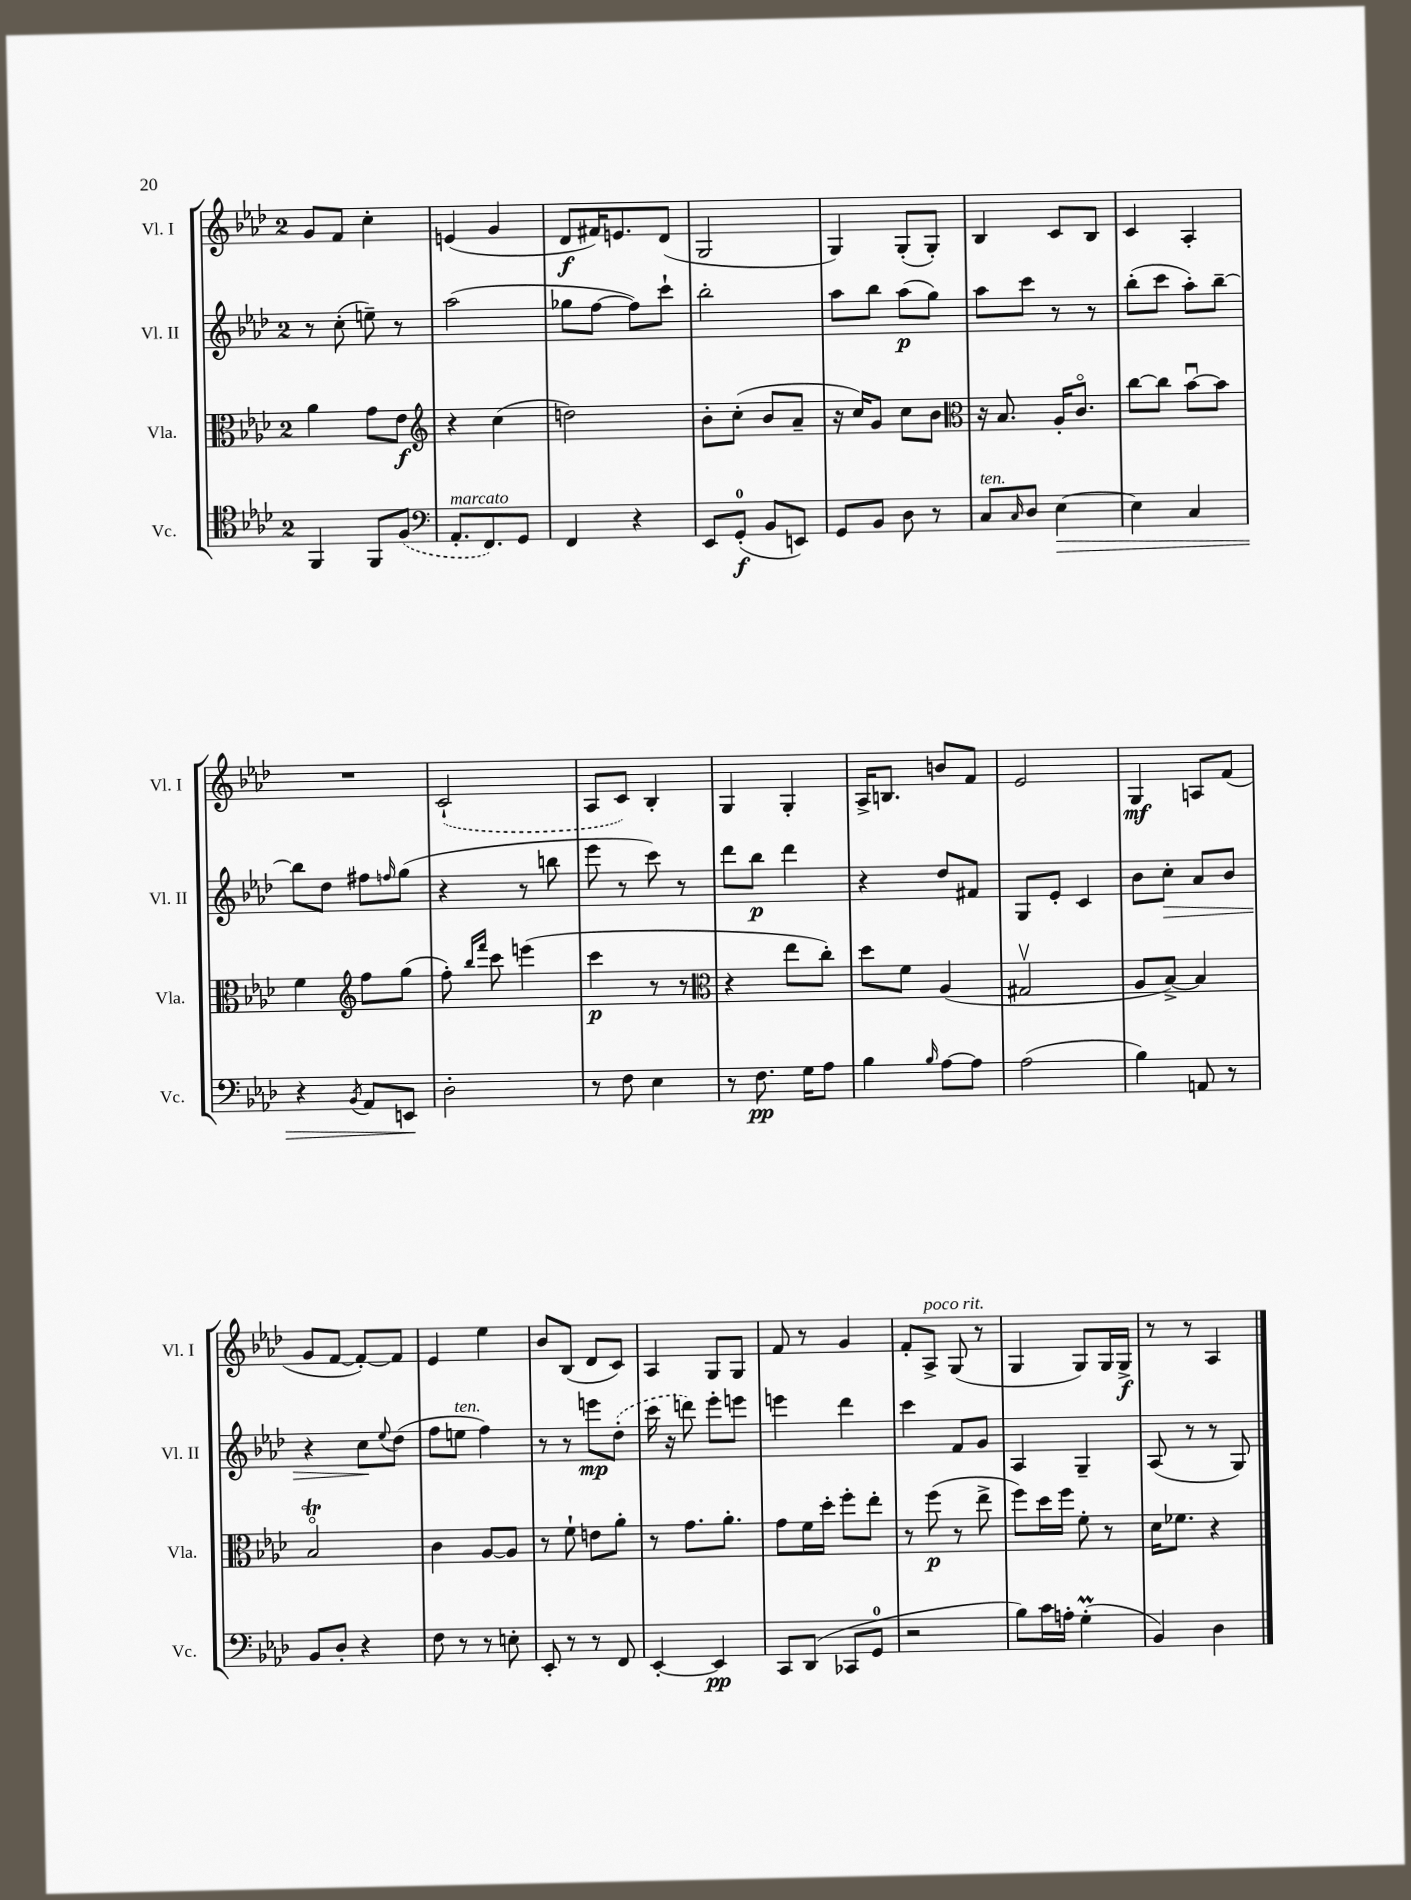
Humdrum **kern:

**kern	**dynam	**kern	**dynam	**kern	**dynam	**kern	**dynam
*part4	*part4	*part3	*part3	*part2	*part2	*part1	*part1
*staff4	*staff4	*staff3	*staff3	*staff2	*staff2	*staff1	*staff1
*I"Vc.	*	*I"Vla.	*	*I"Vl. II	*	*I"Vl. I	*
*I'Vc.	*	*I'Vla.	*	*I'Vl. II	*	*I'Vl. I	*
*clefC4	*	*clefC3	*	*clefG2	*	*clefG2	*
*k[b-e-a-d-]	*	*k[b-e-a-d-]	*	*k[b-e-a-d-]	*	*k[b-e-a-d-]	*
*M2/4	*	*M2/4	*	*M2/4	*	*M2/4	*
=75	=75	=75	=75	=75	=75	=75	=75
4FF/	.	4a-\	.	8r	.	8g/L	.
.	.	.	.	(8cc'\	.	8f/J	.
8FF/L	.	8g\L	.	8een~\)	.	4cc'\	.
(8F/J	.	8e-\J	f	8r	.	.	.
=76	=76	=76	=76	=76	=76	=76	=76
*clefF4	*	*clefG2	*	*	*	*	*
!LO:TX:a:i:t=marcato	!	!	!	!	!	!	!
8.AA-'/L	.	4r	.	(2aa-\	.	(4en/	.
8.FF/)	.	.	.	.	.	.	.
.	.	(4cc\	.	.	.	4g/	.
8GG/J	.	.	.	.	.	.	.
=77	=77	=77	=77	=77	=77	=77	=77
4FF/	.	2ddn\)	.	8gg-X\L	.	8d-/L	f
.	.	.	.	[8ff\J	.	16f#X/K)	.
.	.	.	.	.	.	8.en/	.
4r	.	.	.	8ff\L])	.	.	.
.	.	.	.	8ccc`\J	.	(8d-/J	.
=78	=78	=78	=78	=78	=78	=78	=78
8EE-/L	.	8b-'\L	.	2bb-'\	.	2G/	.
(8GG'/J	f	(8cc'\J	.	.	.	.	.
8BB-/L	.	8b-/L	.	.	.	.	.
8EEn/J)	.	8a-~/J	.	.	.	.	.
=79	=79	=79	=79	=79	=79	=79	=79
8GG/L	.	16r	.	8aa-\L	.	4G/)	.
.	.	16cc/KL)	.	.	.	.	.
8BB-/J	.	8g/J	.	8bb-\J	.	.	.
8D-\	.	8cc\L	.	(8aa-\L	p	(8G'/L	.
8r	.	8b-\J	.	8gg\J)	.	8G'/J)	.
=80	=80	=80	=80	=80	=80	=80	=80
*	*	*clefC3	*	*	*	*	*
!LO:TX:a:i:t=ten.	!	!	!	!	!	!	!
8C/L	.	16r	.	8aa-\L	.	4B-/	.
.	.	8.B-/	.	.	.	.	.
16qqC/	.	.	.	.	.	.	.
8D-/J	.	.	.	8ccc\J	.	.	.
!	!LO:HP:b	!	!	!	!	!	!
[4E-\	>	16A-'/KL	.	8r	.	8c/L	.
.	.	8.c/J	.	.	.	.	.
.	.	.	.	8r	.	8B-/J	.
=81	=81	=81	=81	=81	=81	=81	=81
4E-\]	.	[8cc\L	.	(8bb-'\L	.	4c/	.
.	.	8cc\J]	.	8ccc\J	.	.	.
4C/	.	[8b-u\L	.	8aa-'\L)	.	4A-'/	.
.	.	8b-\J]	.	[8bb-~\J	.	.	.
!!LO:LB:g=z
=82	=82	=82	=82	=82	=82	=82	=82
4r	.	4f\	.	8bb-\L]	.	2r	.
.	.	.	.	8dd-\J	.	.	.
8qBB-/	.	.	.	.	.	.	.
*	*	*clefG2	*	*	*	*	*
8AA-/L	.	8ff\L	.	8ff#X\L	.	.	.
.	.	.	.	16qqffn/	.	.	.
8EEn/J	.	(8gg\J	.	(8gg\J	.	.	.
.	]	.	.	.	.	.	.
=83	=83	=83	=83	=83	=83	=83	=83
2D-'\	.	8ff'\)	.	4r	.	(2c`/	.
.	.	16qqbb-/LL	.	.	.	.	.
.	.	16qqfff/JJ	.	.	.	.	.
.	.	8ccc\	.	.	.	.	.
.	.	(4eeen\	.	8r	.	.	.
.	.	.	.	8bbn\	.	.	.
=84	=84	=84	=84	=84	=84	=84	=84
8r	.	4ccc\	p	8eee-\	.	8A-/L	.
8F\	.	.	.	8r	.	8c/J)	.
4E-\	.	8r	.	8ccc\)	.	4B-'/	.
.	.	8r	.	8r	.	.	.
=85	=85	=85	=85	=85	=85	=85	=85
*	*	*clefC3	*	*	*	*	*
8r	.	4r	.	8ddd-\L	.	4G/	.
8.F\	pp	.	.	8bb-\J	p	.	.
.	.	8ee-\L	.	4ddd-\	.	4G'/	.
16G\KL	.	.	.	.	.	.	.
8A-\J	.	8cc'\J)	.	.	.	.	.
=86	=86	=86	=86	=86	=86	=86	=86
4B-\	.	8dd-\L	.	4r	.	16A-^/KL	.
.	.	.	.	.	.	8.Bn/J	.
.	.	8f\J	.	.	.	.	.
16qqB-/	.	.	.	.	.	.	.
[8A-\L	.	(4A-/	.	8dd-/L	.	8bn/L	.
8A-\J]	.	.	.	8f#X/J	.	8f/J	.
=87	=87	=87	=87	=87	=87	=87	=87
(2A-\	.	2G#Xv/	.	8G/L	.	2e-/	.
.	.	.	.	8e-'/J	.	.	.
.	.	.	.	4c/	.	.	.
=88	=88	=88	=88	=88	=88	=88	=88
4B-\)	.	8A-/L	.	8b-\L	.	4G/	mf
!	!	!	!	!	!LO:HP:b	!	!
.	.	[8B-^/J)	.	8cc'\J	>	.	.
8AAn/	.	4B-/]	.	8a-/L	.	8An/L	.
8r	.	.	.	8b-/J	.	(8f/J	.
!!LO:LB:g=z
=89	=89	=89	=89	=89	=89	=89	=89
8BB-/L	.	2B-T/	.	4r	.	8g/L	.
8D-'/J	.	.	.	.	.	[8f/J	.
4r	.	.	.	8cc\L	.	8f'/L_)	.
.	.	.	.	8qqee-/	.	.	.
.	.	.	.	(8dd-\J	]	8f/J]	.
=90	=90	=90	=90	=90	=90	=90	=90
8F\	.	4c\	.	8ff\L	.	4e-/	.
!	!	!	!	!LO:TX:a:i:t=ten.	!	!	!
8r	.	.	.	8een\J	.	.	.
8r	.	[8A-/L	.	4ff\)	.	4ee-\	.
8En'\	.	8A-/J]	.	.	.	.	.
=91	=91	=91	=91	=91	=91	=91	=91
8EE-'/	.	8r	.	8r	.	8b-/L	.
8r	.	8f`\	.	8r	.	(8B-/J	.
8r	.	8en\L	.	8eeen\L	mp	8d-/L	.
8FF/	.	8a-'\J	.	(8dd-'\J	.	8c/J)	.
=92	=92	=92	=92	=92	=92	=92	=92
[4EE-'/	.	8r	.	16ccc\	.	4A-/	.
.	.	.	.	16r	.	.	.
.	.	8.g\L	.	8dddn\)	.	.	.
4EE-/]	pp	.	.	8eee-'\L	.	8G/L	.
.	.	8.a-'\J	.	.	.	.	.
.	.	.	.	8eeen\J	.	8G/J	.
=93	=93	=93	=93	=93	=93	=93	=93
8CC/L	.	8g\L	.	4eeen\	.	8f/	.
(8DD-/J	.	16f\L	.	.	.	8r	.
.	.	16dd-'\JJ	.	.	.	.	.
8CC-X/L	.	8ff'\L	.	4ddd-\	.	4g/	.
8GG/J	.	8ee-'\J	.	.	.	.	.
=94	=94	=94	=94	=94	=94	=94	=94
2r	.	8r	.	4ccc\	.	8f'/L	.
!	!	!	!	!	!	!LO:TX:a:i:t=poco rit.	!
.	.	(8ff\	p	.	.	8A-^/J	.
.	.	8r	.	8f/L	.	(8G/	.
.	.	8ee-^\	.	8g/J	.	8r	.
=95	=95	=95	=95	=95	=95	=95	=95
8B-\L)	.	8ff\L)	.	4A-/	.	4G/	.
16c\L	.	16dd-\L	.	.	.	.	.
16An'\JJ	.	16ff\JJ	.	.	.	.	.
(4Gm'\	.	8f'\	.	4G~/	.	8G/L)	.
.	.	8r	.	.	.	16G/L	.
.	.	.	.	.	.	16G^/JJ	f
=96	=96	=96	=96	=96	=96	=96	=96
4BB-/)	.	16d-\KL	.	(8A-/	.	8r	.
.	.	8.f-X\J	.	.	.	.	.
.	.	.	.	8r	.	8r	.
4D-\	.	4r	.	8r	.	4A-/	.
.	.	.	.	8G/)	.	.	.
==	==	==	==	==	==	==	==
*-	*-	*-	*-	*-	*-	*-	*-
